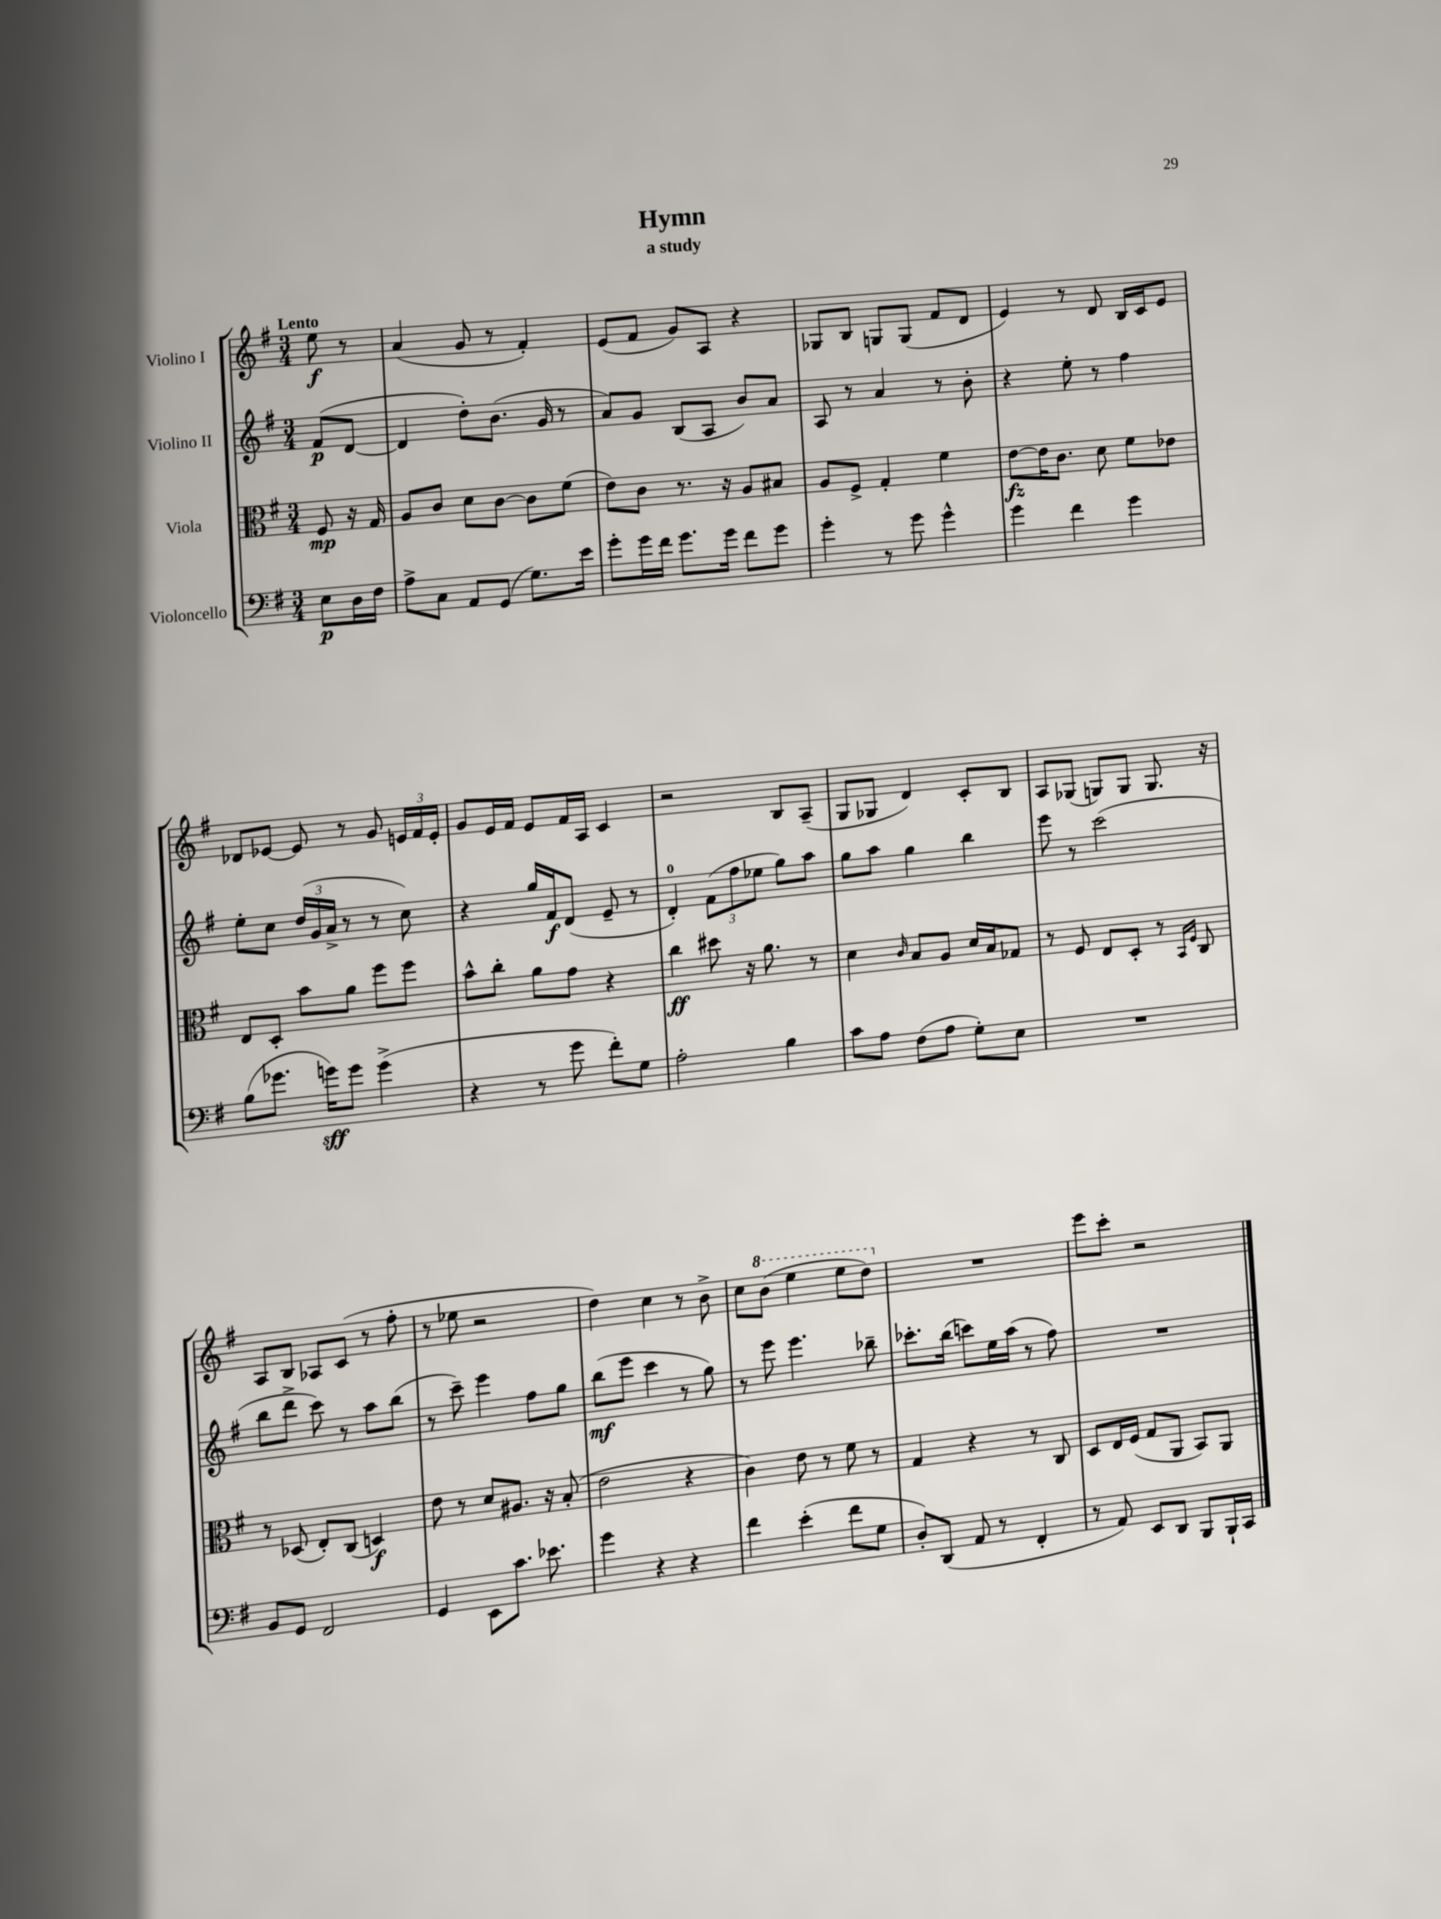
\header { title = "Hymn" subtitle = "a study" }
<<
\new StaffGroup <<
\new Staff = "s0" \with { instrumentName = "Violino I" } {
    \clef treble \key g \major \numericTimeSignature \time 3/4 \partial 4 \tempo "Lento"
    \autoBeamOff e''8\f r8 |
    a'4( g'8 r8 fis'4-.) |
    e'8[( fis'8] g'8[) a8] r4 |
    ges8[ b8] g8[ g8]( fis'8[ d'8] |
    e'4) r8 d'8 b16[ c'16 e'8] |
    des'8[ ees'8]~ ees'8 r8 g'8 \tuplet 3/2 { e'16[ fis'16 e'16]-. } |
    g'8[ e'16 fis'16] e'8[ fis'16 a16] c'4 |
    r2 b8[ a8]--( |
    g8[ ges8] d'4) c'8[-. b8] |
    a8[ ges8]( g8[) g8] g8. r16 |
    a8[ b8] aes8[ c'8]( r8 fis''8-. |
    r8 ees''8 r2 |
    d''4) c''4 r8 b'8-> |
    c''8[ \ottava #1 b''8]( e'''4 e'''8[ d'''8]) \ottava #0 |
    R2. |
    e'''8[ c'''8]-. r2 \bar "|." |
}
\new Staff = "s1" \with { instrumentName = "Violino II" } {
    \clef treble \key g \major \numericTimeSignature \time 3/4 \partial 4
    \autoBeamOff fis'8[\p( d'8]~ |
    d'4 d''8[-.) b'8.]( g'16 r8 |
    a'8[) g'8] b8[( a8] b'8[) a'8] |
    a8 r8 a'4 r8 b'8-. |
    r4 e''8-. r8 fis''4 |
    e''8[-. c''8] \tuplet 3/2 { d''16[( g'16 a'16]-> } r8 r8 c''8) |
    r4 g''16[ fis'16\f d'8]( e'8-- r8 |
    d'4-0-.) \tuplet 3/2 { fis'8[( fis''8 ees''8] } g''8[) a''8] |
    g''8[ a''8] g''4 b''4 |
    e'''8 r8 c'''2( |
    b''8[ d'''8]-> c'''8) r8 a''8[ b''8]( |
    r8 c'''8--) e'''4 fis''8[ g''8] |
    b''8[\mf( e'''8] c'''4 r8 g''8) |
    r8 e'''8 e'''4. bes''8-- |
    ces'''8.[-. b''16]( c'''8[) e''16 a''16]( r8 fis''8) |
    R2. \bar "|." |
}
\new Staff = "s2" \with { instrumentName = "Viola" } {
    \clef alto \key g \major \numericTimeSignature \time 3/4 \partial 4
    \autoBeamOff fis8\mp r16 g16 |
    a8[ c'8] d'8[ c'8]~ c'8[ fis'8]( |
    e'8[) c'8] r8. r16 a8[ bis8] |
    a8[ fis8]-> g4-. fis'4 |
    e'8[~\fz e'16 c'8.] d'8 fis'8[ ees'8] |
    e8[ d8]-. b'8[ a'8] fis''8[ fis''8] |
    b'8[-^ c''8]-. a'8[ g'8] r4 |
    c''4\ff dis''8 r16 a'8. r8 |
    d'4 \grace { c'16 } b8[ a8] d'16[ b16 ges8] |
    r8 fis8 e8[ d8]-. r8 \grace { b,16[ fis16] } c8 |
    r8 des8( e8[-.) c8]( d4\f) |
    e'8 r8 d'8[ ais8.] r16 b8-.( |
    e'2 r4 |
    c'4) e'8 r8 fis'8 r8 |
    g4 r4 r8 c8 |
    d8[ e16 fis16]( g8[ a,8] b,8[) a,8] \bar "|." |
}
\new Staff = "s3" \with { instrumentName = "Violoncello" } {
    \clef bass \key g \major \numericTimeSignature \time 3/4 \partial 4
    \autoBeamOff e8[\p d16 fis16] |
    a8[-> c8] a,8[ g,8]( g8.[) e'16] |
    g'8[-. g'16 fis'16] g'8.[ g'16] fis'8[ g'8] |
    g'4-. r8 g'8 g'4-^ |
    g'4 fis'4 g'4 |
    b8[( ges'8.] g'16[\sff) g'8] g'4->( |
    r4 r8 g'8 fis'8[-.) g8] |
    a2-. b4 |
    c'8[ a8] fis8[( a8] g8[-.) e8] |
    R2. |
    b,8[ g,8] fis,2 |
    g,4 e,8[ c'8.] ees'8. |
    g'4 r4 r4 |
    fis'4 e'4-.( fis'8[ g8] |
    d8[-.) d,8]( a,8 r8 fis,4-. |
    r8 a,8) e,8[ d,8] b,,8[ b,,16-! c,16] \bar "|." |
}
>>
>>
\layout { \context { \Score \remove "Bar_number_engraver" } }
